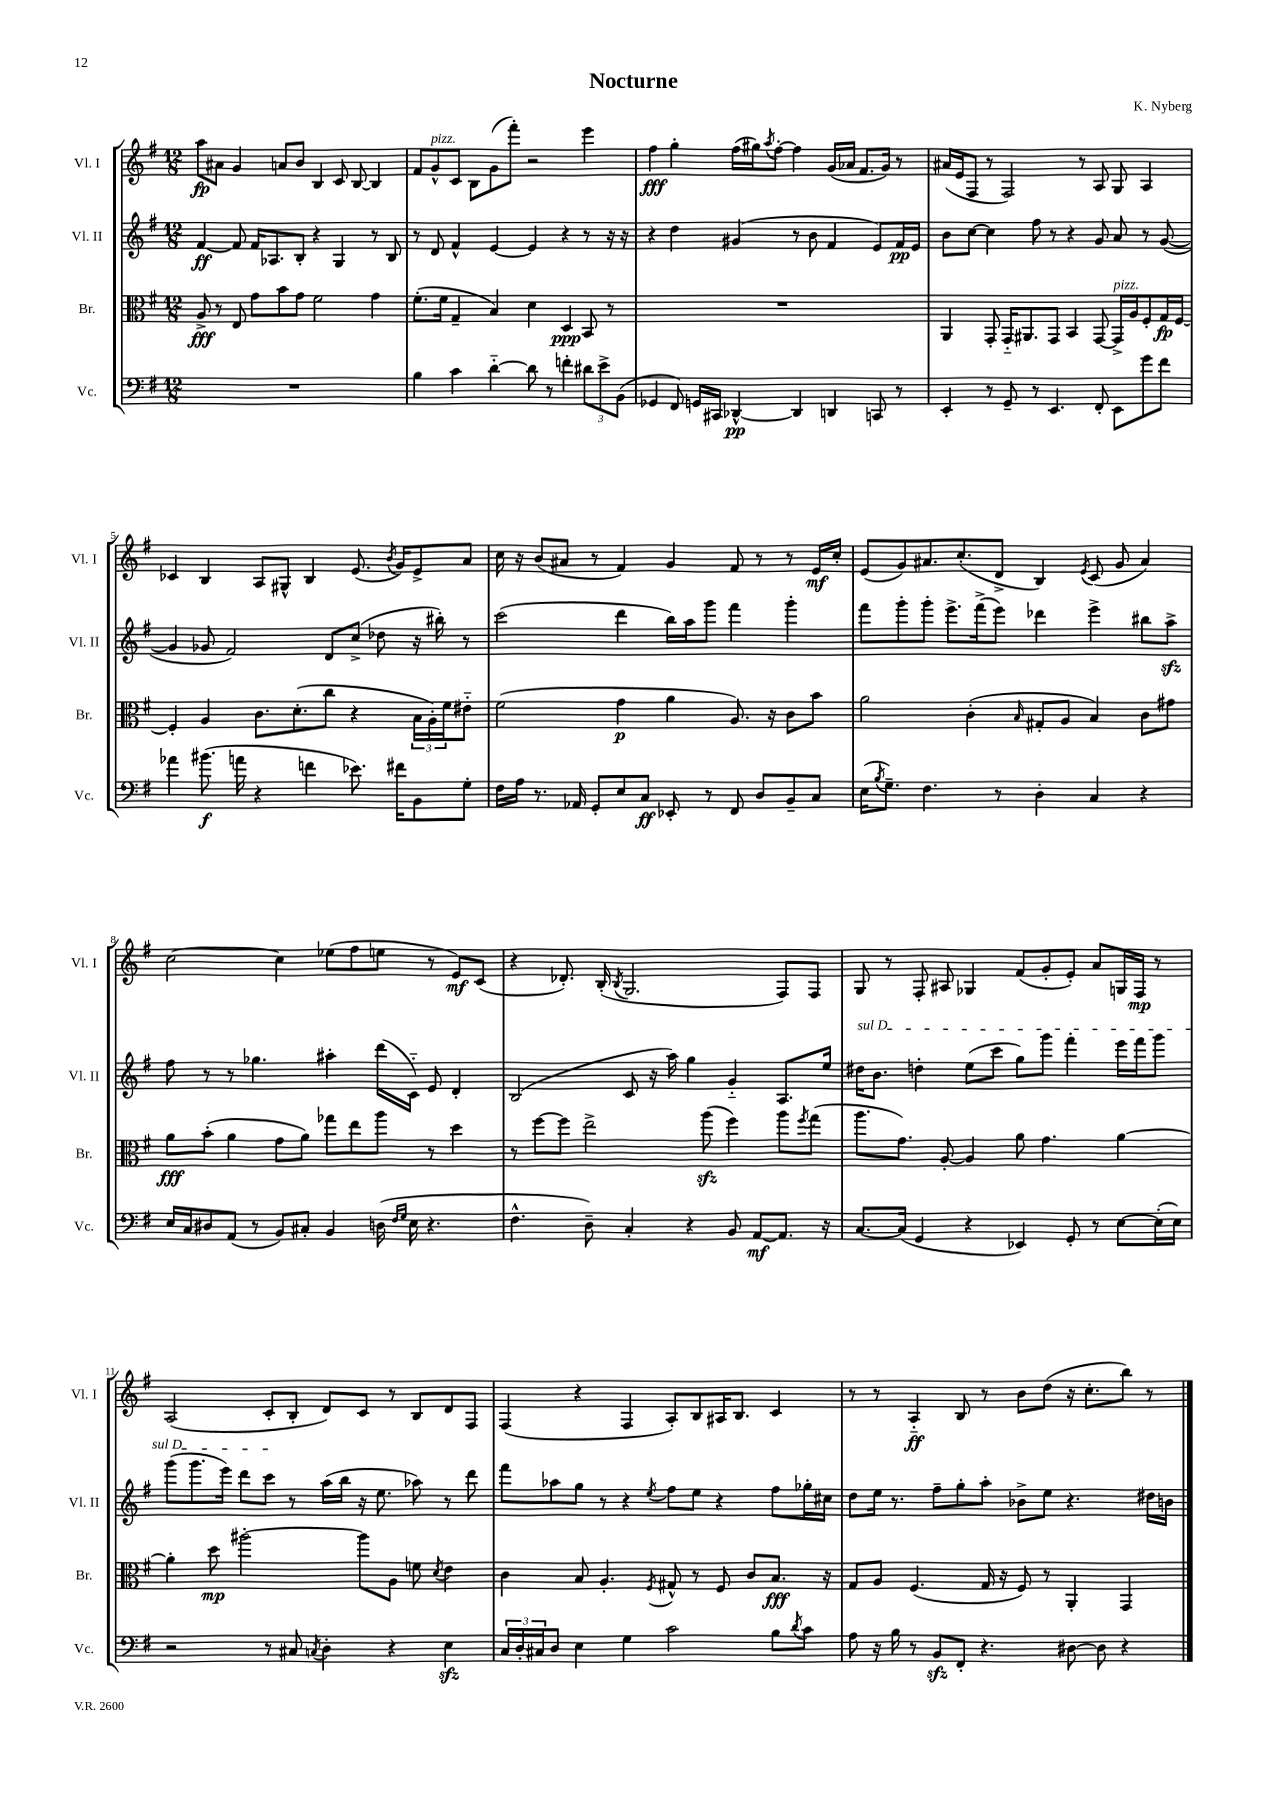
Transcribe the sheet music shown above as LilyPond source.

\header { title = "Nocturne" composer = "K. Nyberg" }
<<
\new StaffGroup <<
\new Staff = "s0" \with { instrumentName = "Vl. I" shortInstrumentName = "Vl. I" } {
    \clef treble \key g \major \numericTimeSignature \time 12/8
    a''8\fp ais'8 g'4 a'8 b'8 b4 c'8 b8~ b4 |
    fis'8 g'8-^^\markup { \italic "pizz." } c'8 b8 g'8( fis'''8-.) r2 e'''4 |
    fis''4\fff g''4-. fis''16( gis''16) \acciaccatura { a''8 } fis''8~-. fis''4 g'16( aes'16 fis'8. g'16) r8 |
    ais'16( e'16 fis8 r8 fis2) r8 a8 g8 a4 |
    ces'4 b4 a8 gis8-^ b4 e'8.( \acciaccatura { b'8 } g'16) e'8-> a'8 |
    c''16 r16 b'8( ais'8 r8 fis'4) g'4 fis'8 r8 r8 e'16\mf c''16-. |
    e'8( g'8) ais'8. c''8.-.( d'8-> b4) \acciaccatura { e'8 } c'8( g'8 ais'4) |
    c''2~ c''4 ees''8( fis''8 e''8 r8 e'8\mf) c'8( |
    r4 des'8.-.) b16-.( \acciaccatura { b8 } g2. fis8) fis8 |
    g8 r8 fis8-. ais8 ges4 fis'8( g'8-. e'8-.) a'8 g16 fis16\mp r8 |
    a2( c'8-. b8-. d'8) c'8 r8 b8 d'8 fis8 |
    fis4( r4 fis4 a8-.) b8 ais16 b8. c'4 |
    r8 r8 a4-_\ff b8 r8 b'8 d''8( r16 c''8.-. b''8) r8 \bar "|." |
}
\new Staff = "s1" \with { instrumentName = "Vl. II" shortInstrumentName = "Vl. II" } {
    \clef treble \key g \major \numericTimeSignature \time 12/8
    fis'4~\ff fis'8 fis'16 aes8. b8-. r4 g4 r8 b8 |
    r8 d'8 fis'4-^ e'4~ e'4 r4 r8 r16 r16 |
    r4 d''4 gis'4( r8 b'8 fis'4 e'8) fis'16\pp e'16 |
    b'8 c''8~ c''4 fis''8 r8 r4 g'8 a'8 r8 g'8~( |
    g'4 ges'8 fis'2) d'8 c''8->( des''8 r16 bis''16-.) r8 |
    c'''2( d'''4 b''16) a''16 g'''8 fis'''4 g'''4-. |
    fis'''8 g'''8-. g'''8-. e'''8.-> fis'''16->( e'''8) des'''4 e'''4-> bis''8 a''8->\sfz |
    fis''8 r8 r8 ges''4. ais''4-. d'''16( c'16-_) e'8 d'4-. |
    b2( c'8 r16 a''16) g''4 g'4-_ a8. e''16 |
    \once \override TextSpanner.bound-details.left.text = \markup { \italic "sul D" } dis''16\startTextSpan b'8. d''4-. e''8( c'''8 g''8) g'''8 fis'''4-. e'''16 fis'''16 g'''8 |
    g'''8( g'''8. e'''16) d'''8 c'''8\stopTextSpan r8 a''16( b''16 r16 e''8. aes''8) r8 d'''8 |
    fis'''8 aes''8 g''8 r8 r4 \acciaccatura { e''8 } fis''8 e''8 r4 fis''8 ges''16-. cis''16 |
    d''8 e''16 r8. fis''8-- g''8-. a''8-. bes'8-> e''8 r4. dis''16 b'16 \bar "|." |
}
\new Staff = "s2" \with { instrumentName = "Br." shortInstrumentName = "Br." } {
    \clef alto \key g \major \numericTimeSignature \time 12/8
    a8->\fff r8 e8 g'8 b'8 g'8 fis'2 g'4 |
    fis'8.-.( fis'16 g4-- b4) d'4 d4\ppp b,8 r8 |
    R1. |
    a,4 g,8-. g,16-_ ais,8. g,8 b,4 g,8~ g,16->^\markup { \italic "pizz." } a16 fis8-. g16\fp fis16~ |
    fis4-. a4 c'8. d'8.-.( c''8 r4 \tuplet 3/2 { b16 a16-.) fis'16 } eis'8-_ |
    fis'2( g'4\p a'4 a8.) r16 c'8 b'8 |
    a'2 c'4-.( \grace { b16 } gis8-. a8 b4) c'8 gis'8 |
    a'8\fff b'8-.( a'4 g'8 a'8) ges''8 e''8 a''8 r8 d''4 |
    r8 fis''8~ fis''8 e''2-> a''8\sfz( fis''4) a''8 \acciaccatura { fis''8 } g''8( |
    a''8. g'8.) a8~-. a4 a'8 g'4. a'4~ |
    a'4-. d''8\mp ais''2~-. ais''8 a8 f'8 \acciaccatura { d'8 } e'4 |
    c'4 b8 a4.-. \acciaccatura { fis8 } gis8-^ r8 fis8 c'8 b8.\fff r16 |
    g8 a8 fis4.( g16 r16 fis8) r8 a,4-. g,4 \bar "|." |
}
\new Staff = "s3" \with { instrumentName = "Vc." shortInstrumentName = "Vc." } {
    \clef bass \key g \major \numericTimeSignature \time 12/8
    R1. |
    b4 c'4 d'4~-_ d'8 r8 f'4-. \tuplet 3/2 { dis'8 e'8-> b,8( } |
    ges,4 fis,8) g,16 cis,16 des,4~-^\pp des,4 d,4 c,8 r8 |
    e,4-. r8 g,8-- r8 e,4. fis,8-. e,8 g'8 fis'8 |
    aes'4 bis'8.\f( a'16 r4 f'4 ees'8.) fis'16 b,8 g8-. |
    fis16 a16 r8. aes,16 g,8-. e8 c8\ff ees,8-. r8 fis,8 d8 b,8-- c8 |
    e16( \acciaccatura { b8 } g8.--) fis4. r8 d4-. c4 r4 |
    e16 c16 dis8 a,8( r8 b,8) cis8-. b,4 d16( \grace { fis16 g16 } e16 r4. |
    fis4.-^ d8--) c4-. r4 b,8 a,8~\mf a,8. r16 |
    c8.~ c16( g,4 r4 ees,4) g,8-. r8 e8~ e16-.( e16) |
    r2 r8 cis8 \acciaccatura { c8 } d4-. r4 e4\sfz |
    \tuplet 3/2 { c16 d16-. cis16 } d8 e4 g4 c'2 b8 \acciaccatura { d'8 } c'8 |
    a8 r16 b16 r8 b,8\sfz fis,8-. r4. dis8~ dis8 r4 \bar "|." |
}
>>
>>
